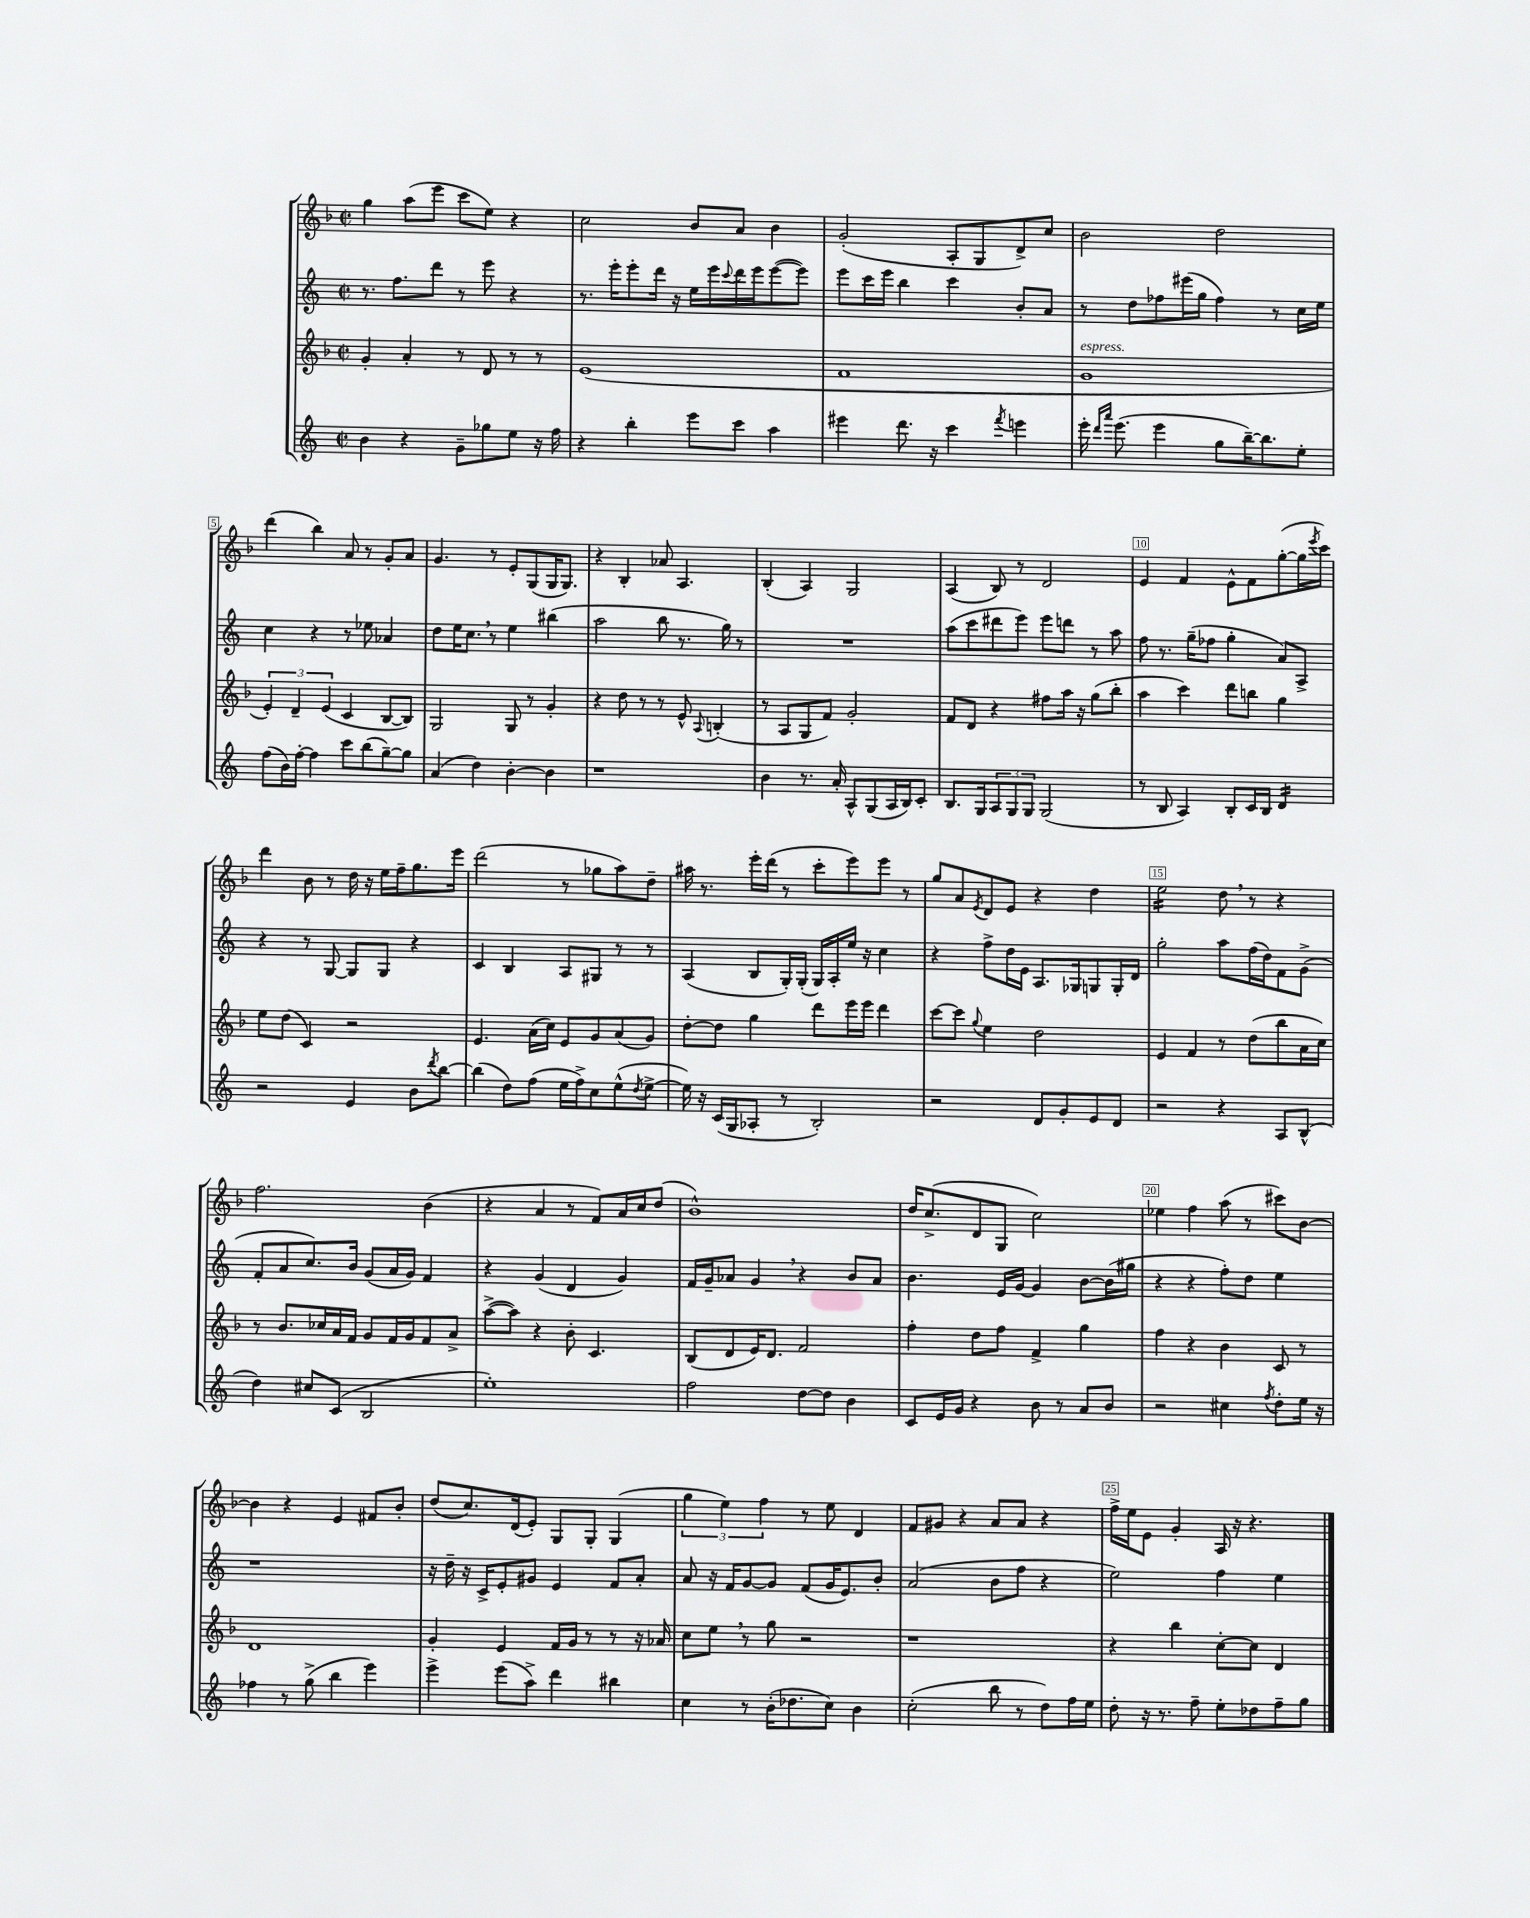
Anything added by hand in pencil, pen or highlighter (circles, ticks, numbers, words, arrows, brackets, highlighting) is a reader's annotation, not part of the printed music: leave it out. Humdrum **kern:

**kern	**kern	**kern	**kern
*staff4	*staff3	*staff2	*staff1
*clefG2	*clefG2	*clefG2	*clefG2
*k[]	*k[b-]	*k[]	*k[b-]
*M2/2	*M2/2	*M2/2	*M2/2
*met(c|)	*met(c|)	*met(c|)	*met(c|)
4b	4g'	8.r	4gg
.	.	8.ff	.
4r	4a'	.	(8aa
.	.	8ddd	8eee
8g~	8r	8r	8ccc
8gg-	8d	8eee	8ee)
8ee	8r	4r	4r
16r	8r	.	.
16ff	.	.	.
=	=	=	=
4r	(1e	8.r	2cc
.	.	16eee'	.
4bb'	.	8eee'	.
.	.	16ddd	.
.	.	16r	.
8eee	.	16ee	8b-
.	.	16eee	.
.	.	8qqccc	.
8ccc	.	16ddd	8a
.	.	16eee	.
4aa	.	([8eee	4b-
.	.	8eee])	.
=	=	=	=
4eee#	1f	8eee	(2g'
.	.	16ccc	.
.	.	16eee	.
8.ddd	.	4bb	.
16r	.	.	.
4ccc	.	4ccc	8A'
.	.	.	8G
8qfff	.	.	.
4eee	.	8b'	8d^)
.	.	8a	8cc
=	=	=	=
16eee'	1g	8r	2b-
16qqddd	.	.	.
16qqaaa	.	.	.
(8.eee	.	.	.
.	.	8dd	.
4eee	.	8ff-	.
.	.	(16eee#	.
.	.	16gg	.
8gg	.	4ff-)	2dd
[16bb~)	.	.	.
8.bb]	.	.	.
.	.	8r	.
8ee'	.	16cc	.
.	.	16ee	.
=	=	=	=
(8ff	6e')	4cc	(4ddd
16b)	.	.	.
.	6d~	.	.
[16ff'	.	.	.
4ff]	.	4r	4bb-)
.	(6e	.	.
8ccc	4c	8r	8a
(8bb	.	8ee-	8r
[8gg~)	[8B-	4a-	8g'
8gg]	8B-])	.	8a
=	=	=	=
(4a	2G	8dd	4.g
.	.	16ee	.
.	.	8.cc	.
4dd)	.	.	.
.	.	8r	8r
[4b'	8G	4ee	8e'
.	8r	.	(8G
4b]	4g'	(4bb#	16G
.	.	.	8.G)
=	=	=	=
1r	4r	2aa	4r
.	8dd	.	4B-'
.	8r	.	.
.	8r	8bb	8a-
.	8e^^	8.r	4.A
.	8qqA	.	.
.	(4B'	.	.
.	.	16gg)	.
.	.	8r	.
=	=	=	=
4b	8r	1r	(4B-'
.	8A	.	.
8.r	8G	.	4A)
.	8f)	.	.
16a'	.	.	.
8A^^	2g'	.	2G
(8G	.	.	.
16A	.	.	.
16B)	.	.	.
8c'	.	.	.
=	=	=	=
8.B	8f	(8aa	(4A
.	8d	8ccc	.
16G	.	.	.
12A	4r	8ddd#	8B-)
12G	.	.	.
.	.	8eee)	8r
12G	.	.	.
(2G	8ff#	8eee	2d
.	16aa	8ddd	.
.	16r	.	.
.	(8gg	8r	.
.	8bb-'	8aa	.
=	=	=	=
8r	4aa	8ff	4e
8B	.	8.r	.
4A)	4ccc)	.	4f
.	.	(16gg~	.
.	.	8ff-	.
8B'	8ddd	4gg'	8e^^
16c	8bb	.	8f
16B	.	.	.
4d	4gg	8a)	([8gg'
.	.	8A^	16gg]
.	.	.	8qeee
.	.	.	16ccc)
=	=	=	=
2r	8ee	4r	4ddd
.	(8dd	.	.
.	4c)	8r	8b-
.	.	[8G	8r
4e	2r	8G]	16dd
.	.	.	16r
.	.	8G	16ee
.	.	.	16ff~
8b	.	4r	8.gg
8qddd	.	.	.
[8bb	.	.	.
.	.	.	16eee
=	=	=	=
(4bb]	4.e	4c	(2ddd
8dd)	.	4B	.
(8ff	(16a	.	.
.	16cc)	.	.
16ee	8e	8A	8r
16ff^)	.	.	.
8cc	8g	8G#	8gg-
(8ee^^	(8a	8r	8aa)
8qdd	.	.	.
[8ee^	8g)	8r	8dd~
=	=	=	=
16ee])	[8dd'	(4A	16aa#
16r	.	.	8.r
(16c	8dd]	.	.
16G	.	.	.
8A-'	4gg	8B	16eee'
.	.	.	(16ddd
8r	.	16G')	8r
.	.	(16G'	.
2B')	8ddd	16G)	8ccc'
.	.	16A'	.
.	16eee	16ee	8eee)
.	16eee	16r	.
.	4ddd	4cc	8eee
.	.	.	8r
=	=	=	=
2r	[8ccc	4r	8gg
.	8ccc]	.	8a
.	8qqgg	.	8qe
.	4ee	8ff^	8d
.	.	16dd	8e
.	.	16e	.
8d	2dd	8.A	4r
8g'	.	.	.
.	.	16G-	.
8e	.	8G	4dd
8d	.	16G'	.
.	.	16d	.
=	=	=	=
2r	4e	2gg'	2ee
.	4f	.	.
4r	8r	8aa	8dd
.	(8dd	(16ff	8r
.	.	16dd)	.
8A	8bb-	8f	4r
(8B^^	16a	(8g^	.
.	16cc)	.	.
=	=	=	=
4dd)	8r	8f'	2.ff
.	8.b-	8a	.
8cc#	.	8.cc)	.
.	16cc-	.	.
(8c	16a	.	.
.	16f	16b	.
2B	8g	(8g	.
.	16f	16a	.
.	16g	16g)	.
.	8f	4f	(4b-
.	8a^	.	.
=	=	=	=
1ee')	([8aa^	4r	4r
.	8aa])	.	.
.	4r	(4g	4a
.	8b-'	4d	8r
.	4.c	.	8f)
.	.	4g)	16a
.	.	.	16cc
.	.	.	(8dd
=	=	=	=
2ff	(8B-	16f	1b-^^)
.	.	16g~	.
.	8d	8a-	.
.	16e)	4g	.
.	8.d	.	.
[8dd	2f	4r	.
8dd]	.	.	.
4b	.	8b	.
.	.	8a-	.
=	=	=	=
8c	4ff'	4.b	16dd
.	.	.	(8.cc^
16e	.	.	.
16g	.	.	.
4r	8dd	.	8d
.	8ff	16e	8G
.	.	[16g	.
8b	4f^	4g]	2cc)
8r	.	.	.
8a	4gg	[8b	.
8b	.	(16b]	.
.	.	16gg#	.
=	=	=	=
2r	4ff	4r	4ee-
.	4r	4r	4ff
4cc#	4b-	8ff')	(8aa
.	.	8dd	8r
8qff	.	.	.
8dd'	8c	4ee	8ccc#)
16ee	8r	.	[8b-
16r	.	.	.
=	=	=	=
4ff-	1d	1r	4b-]
8r	.	.	4r
(8gg^	.	.	.
4bb	.	.	4e
4eee)	.	.	8f#
.	.	.	8b-'
=	=	=	=
4eee^	4g'	16r	(8dd
.	.	16dd~	.
.	.	16r	8.cc)
.	.	16c^	.
(8eee	4e	8e'	.
.	.	.	(16d
8aa^)	.	8g#	8e')
4ddd	16f	4e	8G
.	16g	.	.
.	8r	.	8G'
4bb#	8r	8f	(4G
.	16r	8a'	.
.	16a-	.	.
=	=	=	=
4cc	8cc	8a	6gg
.	8ee	16r	.
.	.	.	6ee)
.	.	16f	.
8r	8r	[8g	.
.	.	.	6ff
(16b'	8gg	8g]	.
8.dd-	.	.	.
.	2r	(8f	8r
8cc)	.	16g	8ee
.	.	8.e)	.
4b	.	.	4d
.	.	8b'	.
=	=	=	=
(2cc'	1r	(2a	8f
.	.	.	8g#
.	.	.	4r
8bb	.	8b	8a
8r	.	8ff	8a
8dd)	.	4r	4r
16ff	.	.	.
16ee	.	.	.
=	=	=	=
8dd'	4r	2ee)	16ff^
.	.	.	16ee
16r	.	.	8e
8.r	.	.	.
.	4bb-	.	4g'
8ff~	.	.	.
8ee'	[8cc'	4ff	16A
.	.	.	16r
8dd-	8cc]	.	4.r
8ff~	4d	4ee	.
8gg	.	.	.
==	==	==	==
*-	*-	*-	*-
